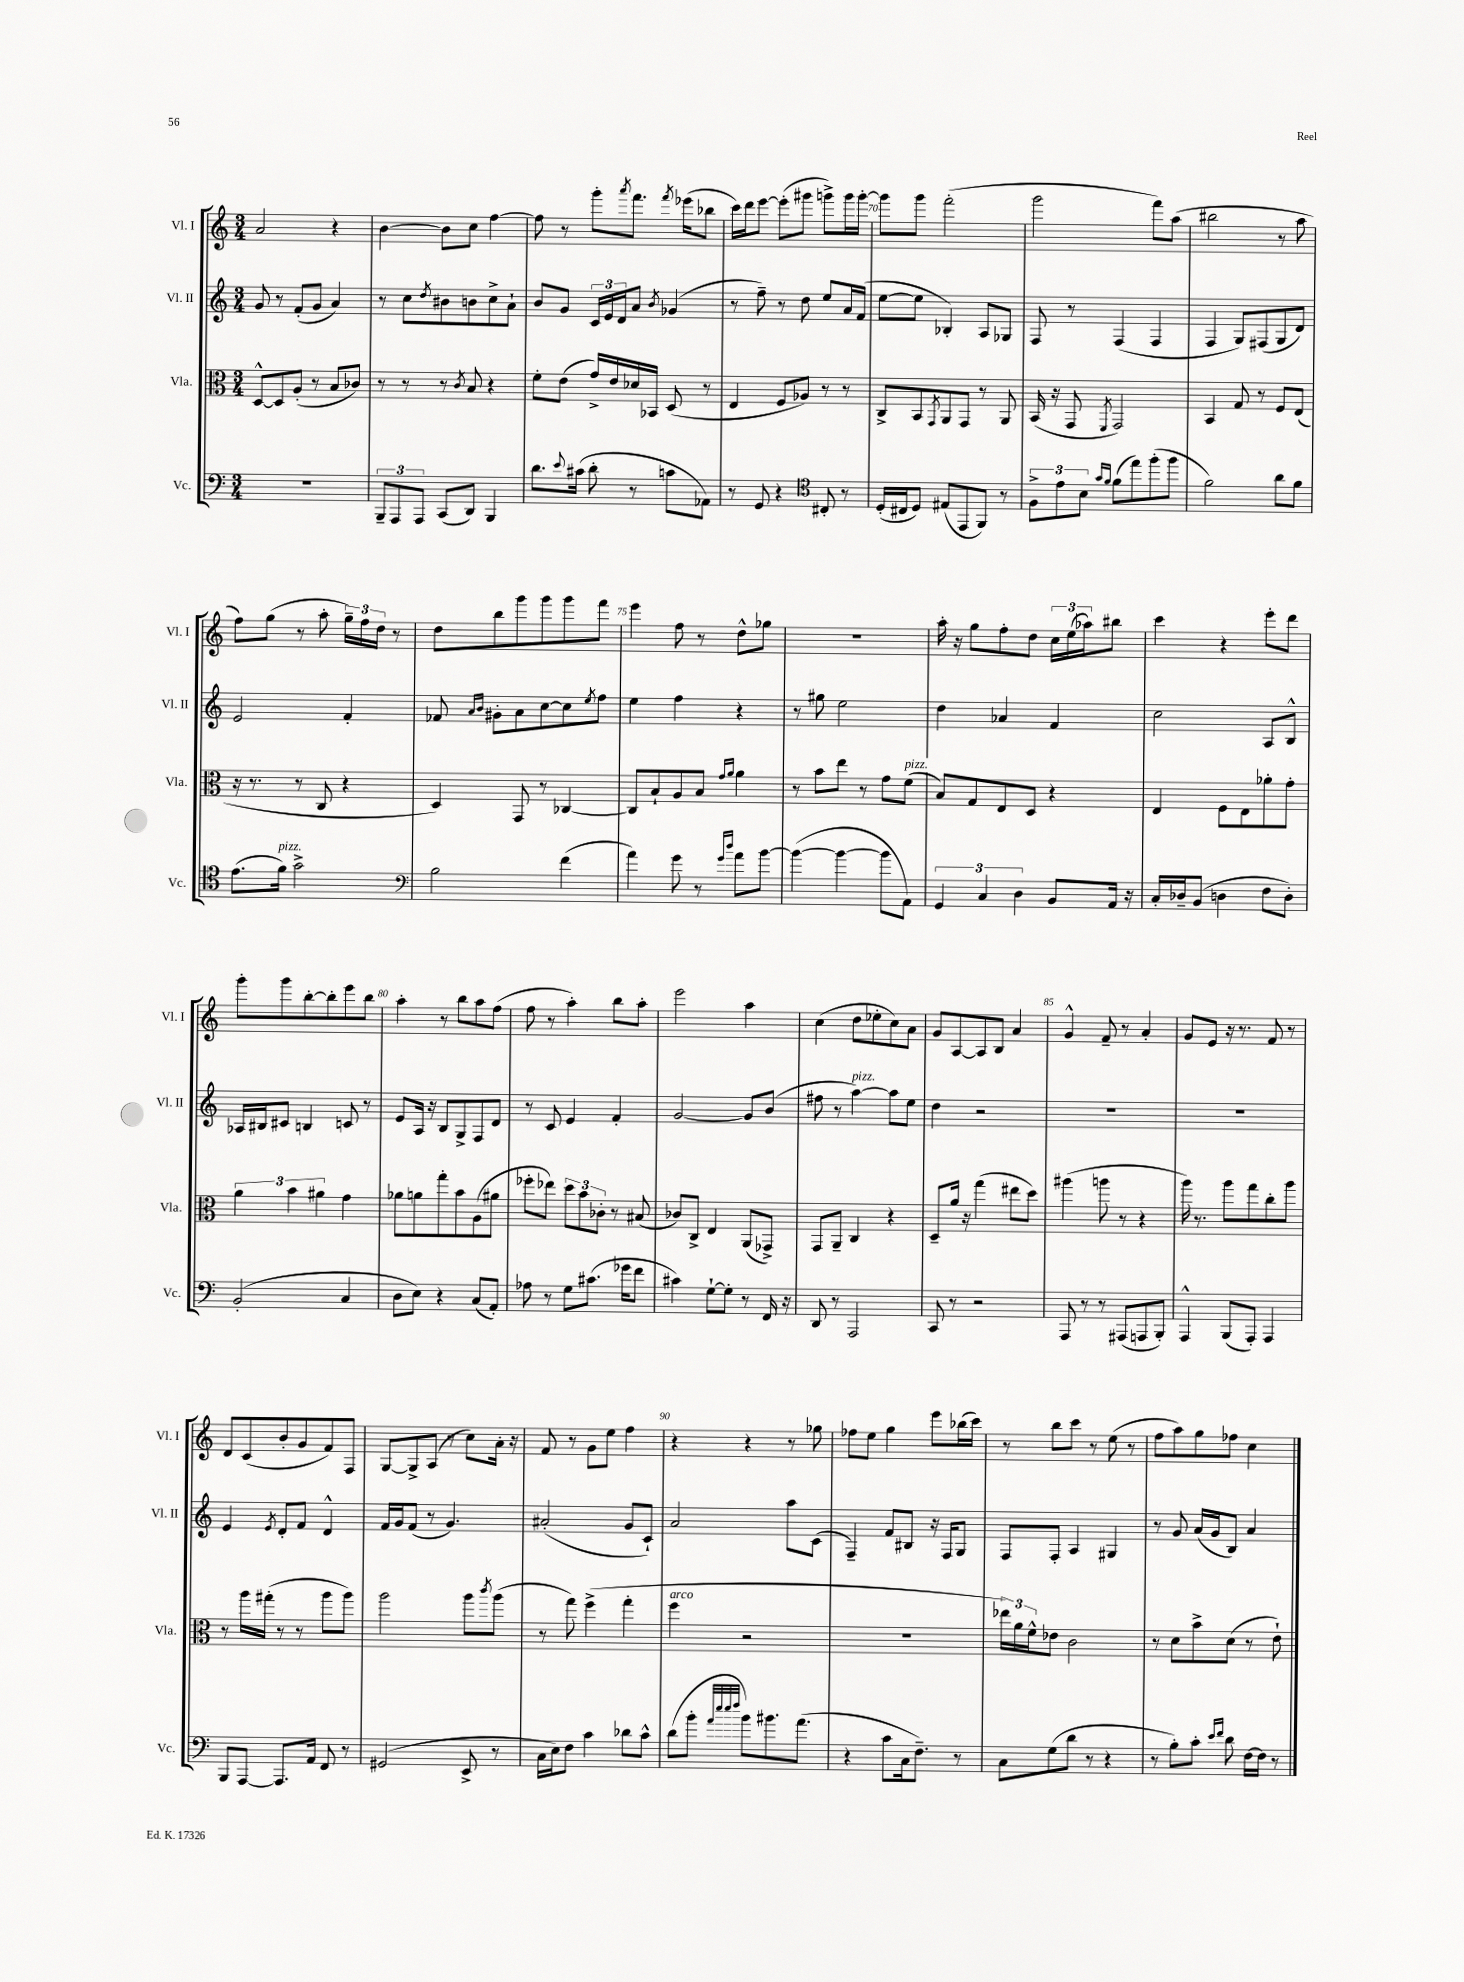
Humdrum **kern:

**kern	**kern	**kern	**kern
*part4	*part3	*part2	*part1
*staff4	*staff3	*staff2	*staff1
*I"Vc.	*I"Vla.	*I"Vl. II	*I"Vl. I
*I'Vc.	*I'Vla.	*I'Vl. II	*I'Vl. I
*clefF4	*clefC3	*clefG2	*clefG2
*k[]	*k[]	*k[]	*k[]
*M3/4	*M3/4	*M3/4	*M3/4
=66	=66	=66	=66
2.r	[8D^^/L	8g/	2a/
.	8D/]	8r	.
.	(8A'/J	(8f'/L	.
.	8r	8g/J	.
.	8B/L	4a/)	4r
.	8c-X/J)	.	.
=67	=67	=67	=67
12BBB~/L	8r	8r	[4b\
12AAA/	.	.	.
.	8r	8cc\L	.
12AAA/J	.	.	.
.	.	8qdd/	.
(8CC/L	8r	8b#X\	8b\L]
.	8qc/	.	.
8DD/J)	8B/	8bn\	8cc\J
4BBB/	4r	8cc^\	[4ff\
.	.	8a`\J	.
=68	=68	=68	=68
8.d\L	8f'\L	8b/L	8ff\]
.	(8e\J	8g/J	8r
8qqe/	.	.	.
(16c#X\Jk	.	.	.
8d'\	16g^/LL)	24c/LL	8ggg'\L
.	.	24e/	.
.	16e/	.	.
.	.	24d/J	.
.	.	.	8qaaa/
8r	16d-X/	8a/J	8.fff\J
.	16BB-X/JJ	.	.
.	.	8qb/	.
8cn\L	(8D/	(4g-X/	.
.	.	.	8qfff/
.	.	.	(16eee-X\KL
8AA-X\J)	8r	.	8bb-X\J
=69	=69	=69	=69
8r	4E/	8r	16ccc\LL)
.	.	.	16ddd\J
8GG/	.	8ff~\)	[8eee\J
4r	8F/L	8r	(8eee'\L]
.	8A-X/J)	8dd\	8ggg#X\J
*clefC4	*	*	*
8C#X'/	8r	8ee/L	8gggn^\L)
8r	8r	16a/L	16ggg\L
.	.	(16f/JJ	[16ggg'\JJ
=70	=70	=70	=70
(16D'/LL	8C^/L	[8ee\L	8ggg\L]
16C#X/J	.	.	.
8D/J)	8BB/	8ee\J]	8ggg\J
.	8qGG/	.	.
(8E#X/L	8AA/	4B-X'/)	(2fff'\
8EE/	8GG/J	.	.
8FF/J)	8r	8A/L	.
8r	8AA/	8G-X/J	.
=71	=71	=71	=71
12F^\L	(16BB/	8F/	2ggg\
.	16r	.	.
12e\	.	.	.
.	8GG/	8r	.
12B\J	.	.	.
16qqg/LL	.	.	.
16qqf/JJ	8qFF/	.	.
(8f\L	2GG/)	(4F/	.
8ee\)	.	.	.
(8ff'\	.	4F/	8fff\L)
8ff\J	.	.	(8aa\J
=72	=72	=72	=72
2f\)	4BB/	4F/	2bb#X\
.	8G/	8G/L)	.
.	8r	(8F#X/	.
8a\L	8F/L	8G/	8r
8f\J	(8E/J	8d/J)	8aa\
!!LO:LB:g=z
=73	=73	=73	=73
(8.e\L	16r	2e/	8ff\L)
.	8.r	.	.
.	.	.	(8gg\J
!LO:TX:a:i:t=pizz.	!	!	!
16f\Jk)	.	.	.
2g^\	8r	.	8r
.	8C/	.	8aa'\
.	4r	4f'/	24gg~\LL)
.	.	.	24ff\
.	.	.	24dd\JJ
.	.	.	8r
=74	=74	=74	=74
*clefF4	*	*	*
2B\	4D/)	8f-X/	8dd\L
.	.	16qqa/LL	.
.	.	16qqb/JJ	.
.	.	8g#X'\L	8bb\
.	8GG/	8a\	8ggg\
.	8r	[8cc\	8ggg\
(4f\	[4C-X/	8cc\]	8ggg\
.	.	8qee/	.
.	.	8ff\J	8fff\J
=75	=75	=75	=75
4a\)	8C-/L]	4ee\	4eee\
.	8B`/	.	.
8g\	8A/	4ff\	8ff\
8r	8B/J	.	8r
16qqg/LL	16qqg/LL	.	.
16qqdd/JJ	16qqa/JJ	.	.
8a\L	4a\	4r	8dd^^\L
[8b\J	.	.	8gg-X\J
=76	=76	=76	=76
(4b\_	8r	8r	2.r
.	8b\L	8gg#X\	.
4b\_	8ee\J	2ee\	.
.	8r	.	.
8b\L]	8g\L	.	.
!	!LO:TX:a:i:t=pizz.	!	!
8AA\J)	(8f\J	.	.
=77	=77	=77	=77
6GG/	8B/L)	4dd\	16aa'\
.	.	.	16r
.	8G/	.	8gg\L
6C/	.	.	.
.	8E/	4a-X/	8ff'\
6D\	.	.	.
.	8D/J	.	8dd\J
8BB/L	4r	4f/	24cc\LL
.	.	.	(24ee\
.	.	.	24aa-X\J)
16AA/Jk	.	.	8bb#X\J
16r	.	.	.
=78	=78	=78	=78
16C'/LL	4E/	2cc\	4ccc\
16D-X~/J	.	.	.
(8BB/J	.	.	.
4Dn\	8F\L	.	4r
.	8E\	.	.
8F\L	8a-X'\	8A/L	8eee'\L
8D'\J)	8g'\J	8B^^/J	8ddd\J
!!LO:LB:g=z
=79	=79	=79	=79
(2BB'/	6a\	16A-X/LL	8ggg'\L
.	.	16B#X/J	.
.	.	8c#X/J	8ggg\
.	6b\	.	.
.	.	4Bn/	[8bb'\
.	6a#X\	.	.
.	.	.	8bb'\]
4C/	4g\	8cn/	8eee\
.	.	8r	8bb\J
=80	=80	=80	=80
8D\L	8a-X\L	8e/L	4aa'\
8E\J)	8an\	16A/Jk	.
.	.	16r	.
4r	8gg'\	8B/L	8r
.	8b\	8G^/	8bb\L
(8C/L	(8A\	8F/	8aa\
8AA'/J)	8a#X\J	8d/J	(8ff\J
=81	=81	=81	=81
8A-X\	8ff-X'\L	8r	8ff\
8r	8ee-X\J)	8c/	8r
8G\L	12dd\L	4e/	4aa'\)
.	12b\	.	.
(8.c#X\J	.	.	.
.	12c-X'\J	.	.
.	8r	4f'/	8bb\L
16g-X\KL	.	.	.
8f\J	(8B#X/	.	8aa'\J
=82	=82	=82	=82
4c#X\)	8c-X/L)	[2g/	2eee\
.	8C^/J	.	.
[8G`\L	4E/	.	.
8G'\J]	.	.	.
8r	(8AA/L	8g/L]	4aa\
16FF/	8GG-X^/J)	(8b/J	.
16r	.	.	.
=83	=83	=83	=83
8DD/	8GG/L	8ff#X\	(4cc\
8r	8AA~/J	8r	.
!	!	!LO:TX:a:i:t=pizz.	!
2AAA/	4C/	[4aa\)	8dd\L
.	.	.	8ee-X'\
.	4r	8aa\L]	8cc\)
.	.	8ee\J	8a\J
=84	=84	=84	=84
8CC/	8D~/L	4dd\	8g/L
8r	16a/Jk	.	[8A/
.	16r	.	.
2r	(4gg\	2r	8A/]
.	.	.	8B/J
.	8ee#X\L	.	4a/
.	8dd\J)	.	.
=85	=85	=85	=85
8AAA/	(4aa#X\	2.r	4g^^/
8r	.	.	.
8r	8aan\	.	8f~/
(8AAA#X/L	8r	.	8r
8AAAn/	4r	.	4a'/
8BBB'/J)	.	.	.
=86	=86	=86	=86
4AAA^^/	16aa\)	2.r	8g/L
.	8.r	.	.
.	.	.	8e/J
(8BBB/L	8aa\L	.	16r
.	.	.	8.r
8AAA'/J)	8gg\	.	.
4AAA/	8cc'\	.	8f/
.	8aa\J	.	8r
!!LO:LB:g=z
=87	=87	=87	=87
8BBB/L	8r	4e/	8d/L
[8AAA/J	16aa\LL	.	(8c/
.	(16gg#X'\JJ	.	.
.	.	8qe/	.
8.AAA/L]	8r	8d'/L	8b'/
.	8r	8f/J	8g/
16AA/Jk	.	.	.
8FF/	8aa\L	4d^^/	8f/)
8r	8aa\J)	.	8F/J
=88	=88	=88	=88
(2GG#X/	2aa\	16f/LL	[8G/L
.	.	16g/J	.
.	.	(8f/J	8G^/]
.	.	8r	(8A/J
.	.	4.g/)	8r
8EE^/	8aa\L	.	8cc\L)
.	8qccc/	.	.
8r	(8aa\J	.	16a'\Jk
.	.	.	16r
=89	=89	=89	=89
16C\LL	8r	(2a#X'/	8f/
16E\J)	.	.	.
8F\J	8gg\)	.	8r
4c\	(4ff^\	.	8g\L
.	.	.	8ee\J
8d-X\L	4gg'\	8g/L	4ff\
8c^^\J	.	8c`/J)	.
=90	=90	=90	=90
!	!LO:TX:a:i:t=arco	!	!
(8d\L	4ff\	2a/	4r
8b'\J	.	.	.
32qqa/LLL	.	.	.
32qqee/	.	.	.
32qqee/	.	.	.
32qqff/JJJ	.	.	.
8b\L)	2r	.	4r
8.b#X\	.	.	.
.	.	8aa\L	8r
(8.a\J	.	.	.
.	.	(8c\J	8gg-X\
=91	=91	=91	=91
4r	2.r	4F~/)	8ff-X\L
.	.	.	8ee\J
8c\L	.	8f/L	4gg\
16C\k	.	8B#X/J	.
8.F~\J)	.	.	.
.	.	16r	8eee\L
.	.	16F/KL	.
8r	.	8G/J	(16bb-X\L
.	.	.	16ccc\JJ)
=92	=92	=92	=92
8C\L	24ee-X\LL)	8F/L	8r
.	24a\	.	.
.	24f^^\J	.	.
(8G\	8e-X\J	8F'/J	8bb\L
8d\J	2c\	4A/	8ccc\J
8r	.	.	8r
4r	.	4G#X/	(8ee\
.	.	.	8r
=93	=93	=93	=93
8r	8r	8r	8ff\L
8B'\L)	8d\L	8g/	8aa\)
8c'\J	8b^\	(16a/LL	8gg\
.	.	16g/J	.
16qqe/LL	.	.	.
16qqf/JJ	.	.	.
8d\	(8d\J	8B/J)	8ff-X\J
[16F\LL	8r	4a/	4cc\
16F\JJ]	.	.	.
8r	8e`\)	.	.
==	==	==	==
*-	*-	*-	*-
